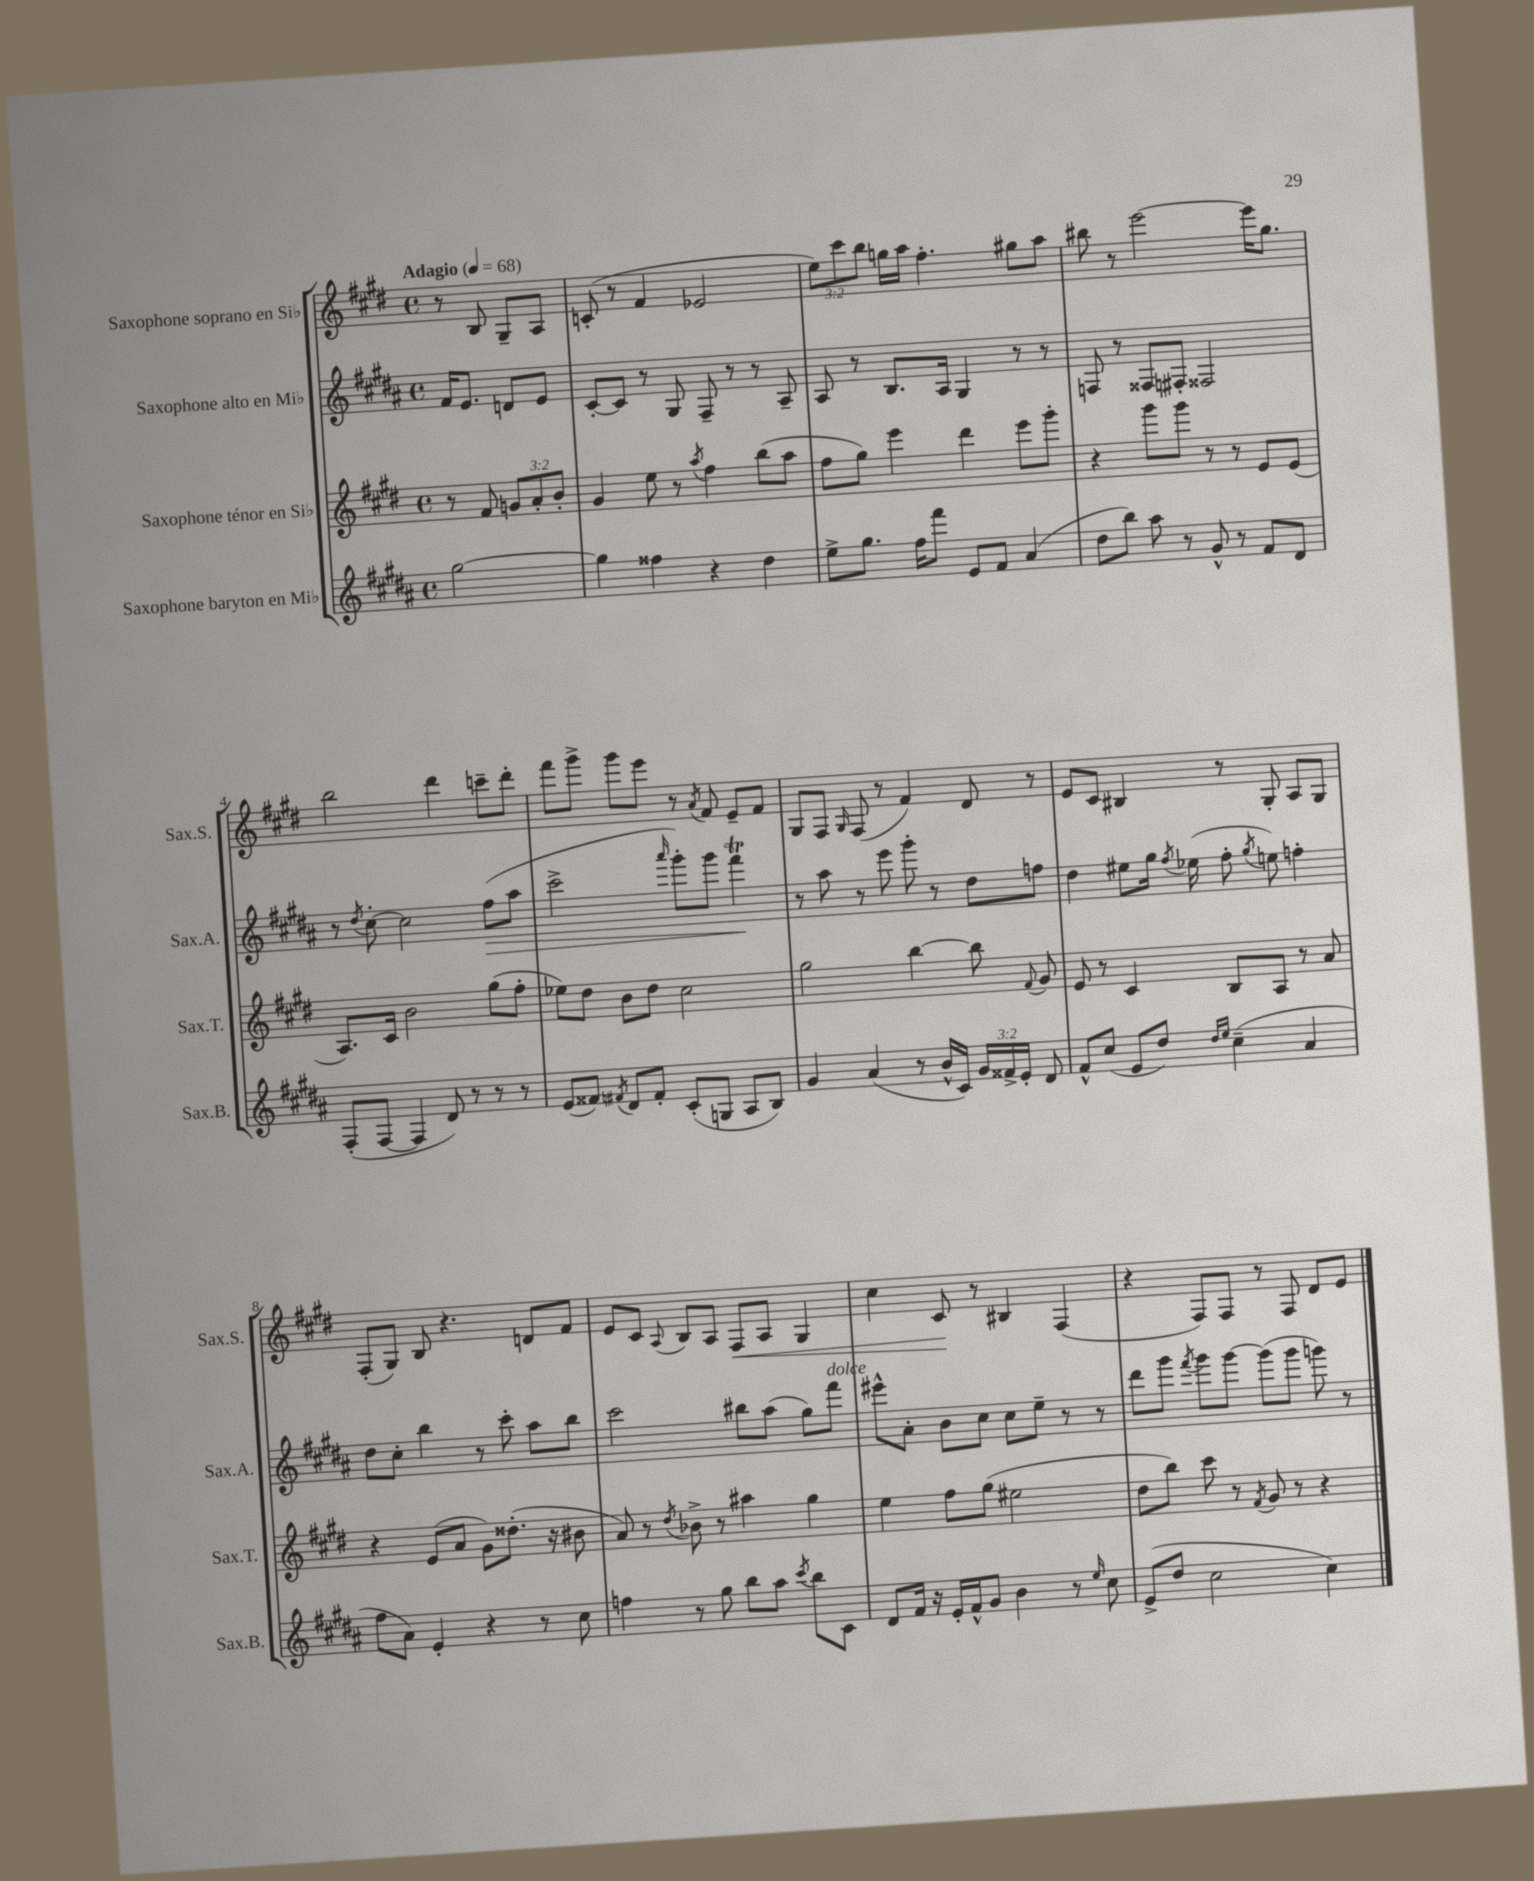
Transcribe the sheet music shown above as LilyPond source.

<<
\new StaffGroup <<
\new Staff = "s0" \with { instrumentName = "Saxophone soprano en Sib" shortInstrumentName = "Sax.S." } {
    \clef treble \key e \major \defaultTimeSignature \time 4/4 \override Staff.TupletNumber.text = #tuplet-number::calc-fraction-text \partial 2 \tempo "Adagio" 4 = 68
    \autoBeamOff r8 b8 gis8[-- a8] |
    c'8-.( r8 fis'4 ees'2 |
    \tuplet 3/2 { e''8[) cis'''8 b''8] } g''16[ a''16] fis''4.-. gis''8[ a''8] |
    bis''8 r8 e'''2~ e'''16[ gis''8.] |
    b''2 dis'''4 c'''8[-- dis'''8]-. |
    fis'''8[ gis'''8]-> gis'''8[ e'''8] r8 \acciaccatura { a'8 } fis'8 e'8[-- fis'8] |
    gis8[ fis8] \grace { gis16 } fis8( r8 fis'4) dis'8 r8 |
    e'8[ cis'8] bis4 r8 gis8-. a8[ gis8] |
    fis8[-.( gis8]) b8 r4. d'8[ fis'8] |
    e'8[ cis'8] \appoggiatura { a8 } b8[ a8] fis8[\< a8] gis4 |
    cis''4 cis'8\! r8 bis4 fis4( |
    r4 fis8[) fis8] r8 fis8 dis'8[ e'8] \bar "|." |
}
\new Staff = "s1" \with { instrumentName = "Saxophone alto en Mib" shortInstrumentName = "Sax.A." } {
    \clef treble \key b \major \defaultTimeSignature \time 4/4 \partial 2
    \autoBeamOff fis'16[ e'8.] d'8[ e'8] |
    cis'8[~-. cis'8] r8 gis8 fis8-- r8 r8 ais8-- |
    ais8 r8 b8.[ ais16] gis4 r8 r8 |
    f8 r8 fisis8[ fis8]-. fisis2 |
    r8 \acciaccatura { dis''8 } cis''8~-. cis''2 fis''8[\>( ais''8] |
    cis'''2-> \grace { ais'''16 } gis'''8[-.) gis'''8] fis'''4\trill\! |
    r8 ais''8 r8 e'''8 gis'''8-. r8 dis''8[ f''8] |
    dis''4 eis''8[ gis''16] \acciaccatura { fis''8 } ees''16( fis''8-. \acciaccatura { gis''8 } e''8) f''4-. |
    dis''8[ cis''8]-. b''4 r8 cis'''8-. ais''8[ b''8] |
    cis'''2 bis''8[ ais''8]( gis''8[) fis'''8]^\markup { \italic "dolce" } |
    eis'''8[-^ ais'8]-. b'8[ cis''8] cis''8[ e''8]-- r8 r8 |
    dis'''8[ gis'''8] \acciaccatura { fis'''8 } gis'''8[ gis'''8]~ gis'''8[( gis'''8] g'''8) r8 \bar "|." |
}
\new Staff = "s2" \with { instrumentName = "Saxophone ténor en Sib" shortInstrumentName = "Sax.T." } {
    \clef treble \key e \major \defaultTimeSignature \time 4/4 \override Staff.TupletNumber.text = #tuplet-number::calc-fraction-text \partial 2
    \autoBeamOff r8 fis'8 \tuplet 3/2 { g'8[ a'8-. b'8]-. } |
    gis'4 e''8 r8 \acciaccatura { a''8 } fis''4 b''8[( a''8] |
    fis''8[ gis''8]) e'''4 dis'''4 e'''8[ gis'''8]-. |
    r4 gis'''8[ gis'''8] r8 r8 e'8[ e'8]( |
    a8.[) cis'16] b'2 gis''8[( fis''8]-. |
    ees''8[) dis''8] b'8[ dis''8] cis''2 |
    gis''2 b''4~ b''8 \appoggiatura { fis'8 } gis'8 |
    e'8 r8 cis'4 b8[ a8] r8 a'8 |
    r4 e'8[( a'8] gis'8[) disis''8.]-.( r16 bis'8 |
    a'8) r8 \acciaccatura { dis''8 } bes'8-> r8 ais''4 gis''4 |
    e''4 fis''8[ gis''8]( eis''2 |
    dis''8[ b''8]) cis'''8 r8 \acciaccatura { fis'8 } gis'8 r8 r4 \bar "|." |
}
\new Staff = "s3" \with { instrumentName = "Saxophone baryton en Mib" shortInstrumentName = "Sax.B." } {
    \clef treble \key b \major \defaultTimeSignature \time 4/4 \override Staff.TupletNumber.text = #tuplet-number::calc-fraction-text \partial 2
    \autoBeamOff gis''2~ |
    gis''4 fisis''4 r4 dis''4 |
    e''8[-> gis''8.] fis''16[ fis'''8] e'8[ fis'8] ais'4( |
    dis''8[ b''8]) ais''8 r8 gis'8-^ r8 fis'8[ dis'8] |
    fis8[-.( fis8]~ fis4 dis'8) r8 r8 r8 |
    e'8[( fisis'8]) \acciaccatura { fis'8 } dis'8[ fis'8]-. cis'8[-.( g8] ais8[ b8]) |
    gis'4 ais'4( r8 b'16[-^ cis'16]) \tuplet 3/2 { gis'16[ fisis'16-> e'16]-. } dis'8 |
    fis'8[-^ cis''8]( e'8[ dis''8]) \grace { dis''16[ e''16] } cis''4--( ais'4 |
    fis''8[ ais'8]) e'4-. r4 r8 cis''8 |
    f''4 r8 gis''8 b''8[ ais''8] \acciaccatura { cis'''8 } b''8[ cis'8] |
    dis'8[ fis'16] r16 e'16[-. fis'16-^ gis'8] b'4 r8 \grace { e''16 } cis''8 |
    e'8[->( dis''8] cis''2 cis''4) \bar "|." |
}
>>
>>
